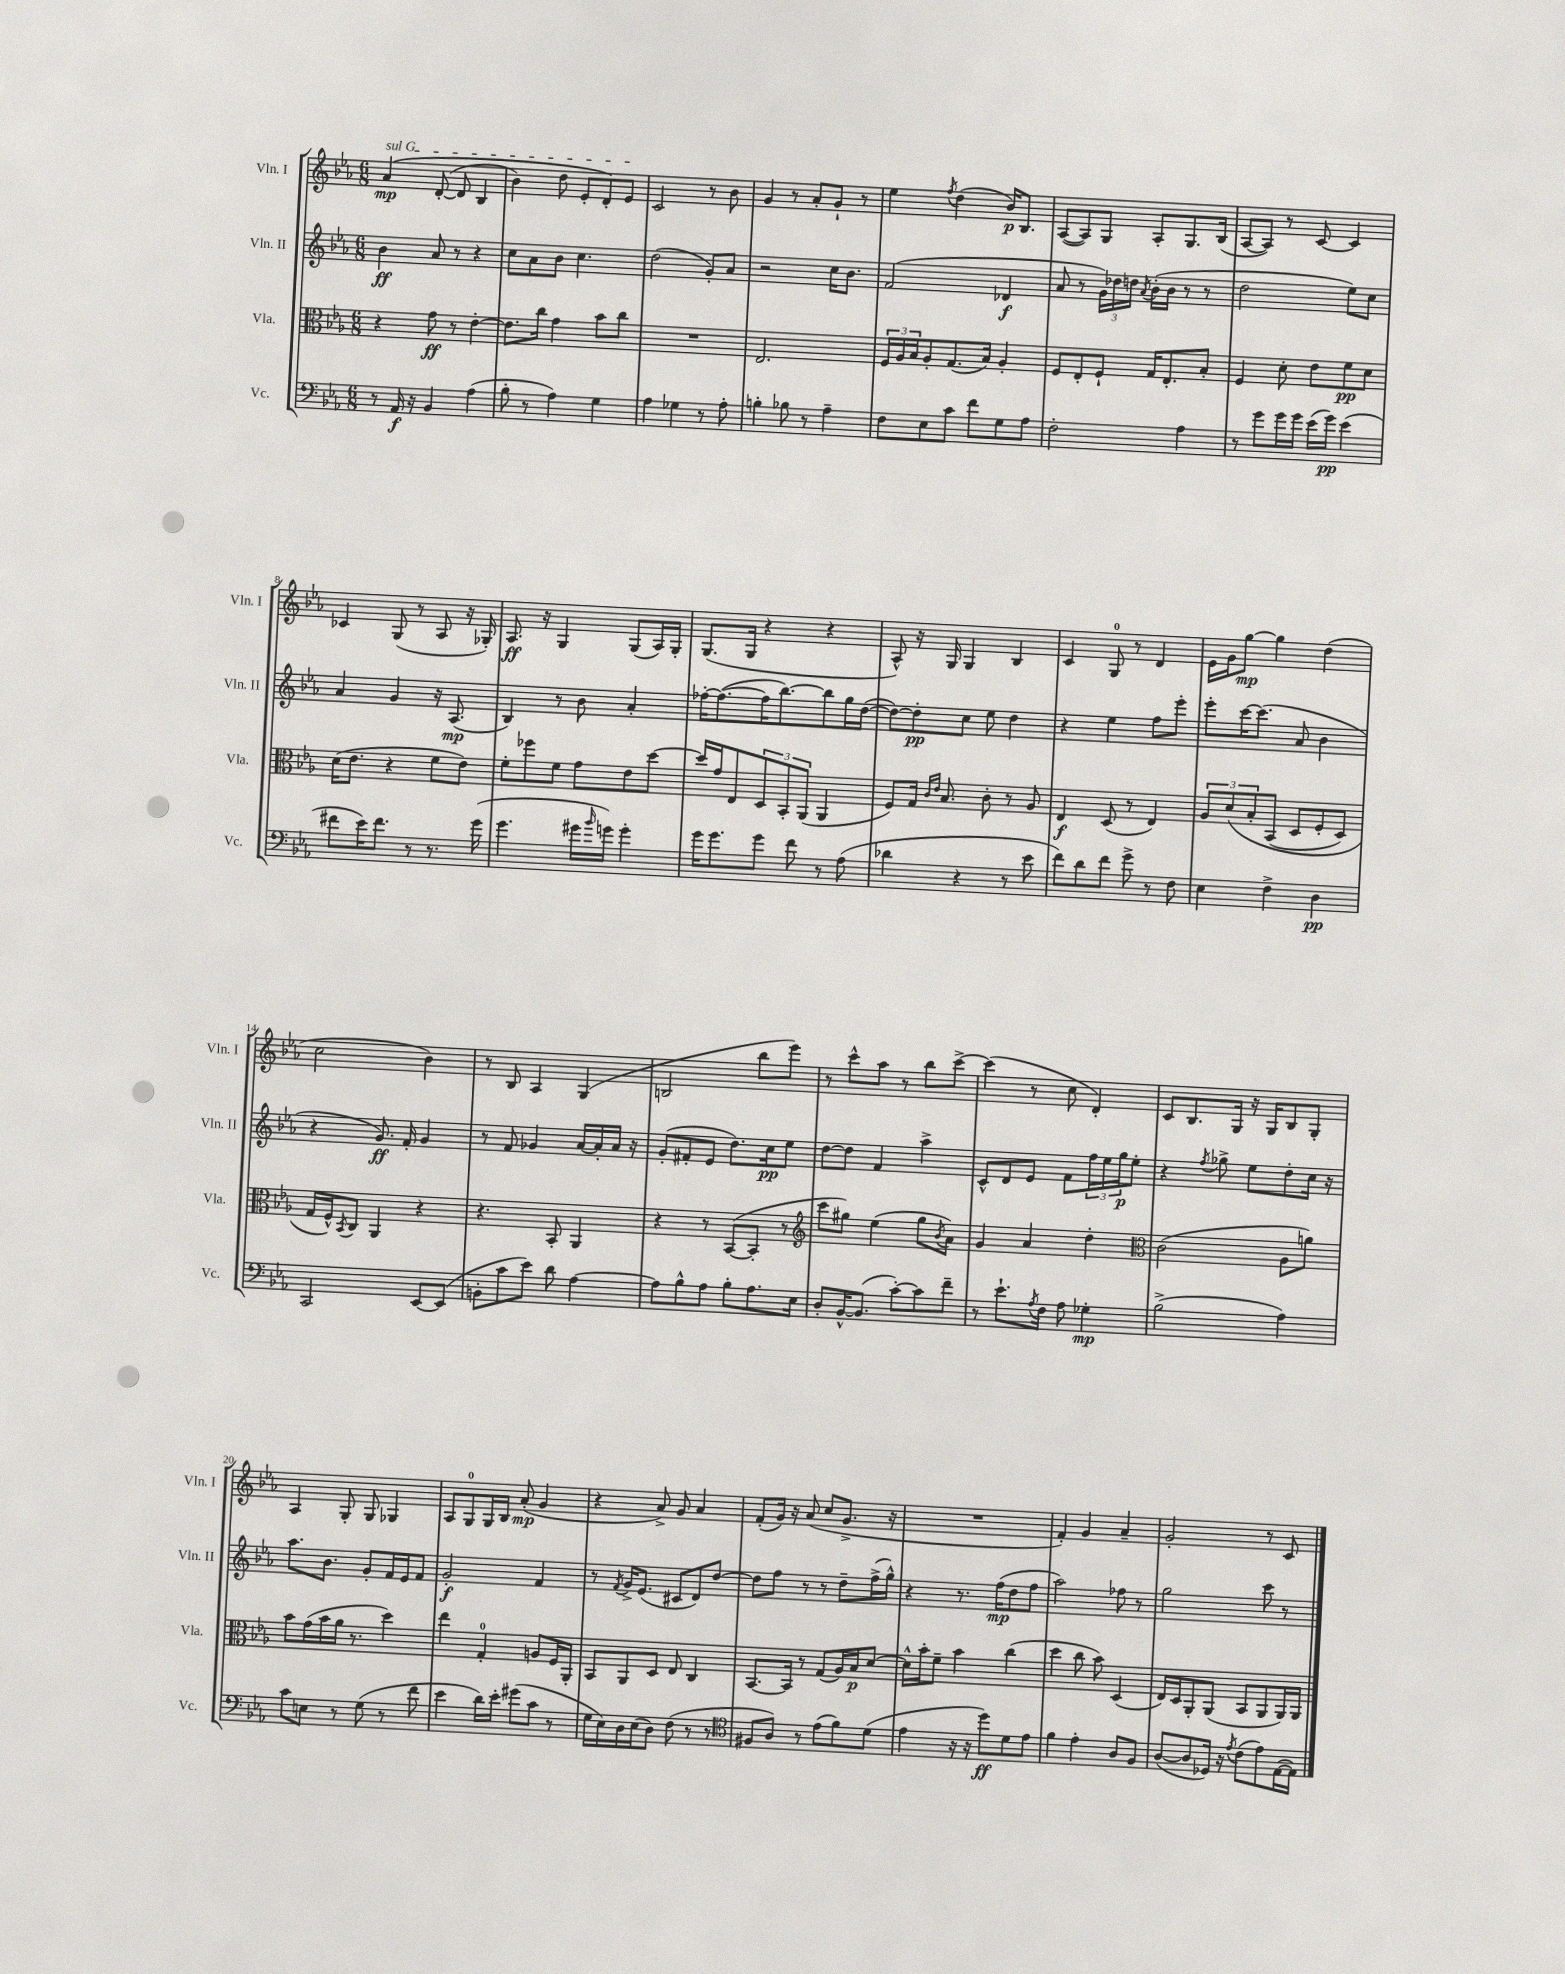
<<
\new StaffGroup <<
\new Staff = "s0" \with { instrumentName = "Vln. I" shortInstrumentName = "Vln. I" } {
    \clef treble \key ees \major \numericTimeSignature \time 6/8
    \once \override TextSpanner.bound-details.left.text = \markup { \italic "sul G" } aes'4\mp\startTextSpan\( d'8~-.( d'8 bes4 |
    bes'4) d''8 ees'8-. d'8-.\) ees'8\stopTextSpan |
    c'2 r8 bes'8 |
    g'4 r8 aes'8-. g'8-! r8 |
    ees''4 \acciaccatura { f''8 } d''4( bes'16\p) bes8. |
    aes8~( aes8) g8 aes8-. g8. bes16( |
    aes8~ aes8) r8 c'8~ c'4 |
    ces'4 g8( r8 aes8 r16 ges16-.) |
    aes8.\ff r16 g4 g8( aes16) g16-. |
    g8.( g16 r4 r4 |
    aes8-^) r16 g16 g4 bes4 |
    c'4 g8-0 r8 d'4 |
    ees'16 g'16 g''8~\mp g''4 d''4( |
    c''2 bes'4) |
    r8 bes8 aes4 g4( |
    b2 bes''8 ees'''8) |
    r8 c'''8-^ aes''8 r8 bes''8 c'''8~-> |
    c'''4( r8 c''8 d'4-.) |
    c'8 bes8. g16 r16 g16 bes8 g8-. |
    aes4 g8-. g8 ges4 |
    aes8 g8-0 g16 bes16 aes'8-.\mp( g'4 |
    r4 aes'8->) g'8 aes'4 |
    f'8-.( g'16) r16 aes'8( c''8 g'8.-> r16 |
    R2. |
    f'4-.) g'4 aes'4-- |
    g'2-. r8 c'8 \bar "|." |
}
\new Staff = "s1" \with { instrumentName = "Vln. II" shortInstrumentName = "Vln. II" } {
    \clef treble \key ees \major \numericTimeSignature \time 6/8
    bes'4\ff aes'8 r8 r4 |
    c''8 aes'8 bes'8 c''4. |
    d''2( g'8-.) aes'8 |
    r2 c''16 bes'8. |
    f'2( des'4\f |
    aes'8 r8 \tuplet 3/2 { g'16) des''16 d''16 } \acciaccatura { aes'8 } bes'16-.( bes'16 r8 r8 |
    d''2 ees''8) c''8 |
    aes'4 g'4 r16 aes8.\mp( |
    bes4) r8 bes'8 aes'4-. |
    fes''16~-. fes''8.~( fes''16 bes''8.~) bes''8 g''16 d''16~( |
    d''8~) d''8-.\pp c''8 ees''8 d''4 |
    r4 ees''4 f''8 ees'''8-. |
    ees'''8-. c'''16~ c'''8.( aes'8 bes'4 |
    r4 g'8.\ff) f'16-. g'4 |
    r8 f'8 ges'4 aes'16~ aes'16-. aes'16 r16 |
    g'8-.( fis'8-. ees'8 d''8.) c''16\pp ees''8 |
    d''8~ d''8 f'4 aes''4-> |
    c'8-^ d'8 ees'8 f'8 \tuplet 3/2 { f''16 ees''16 g''16\p } ees''8-. |
    r4 \acciaccatura { f''8 } ges''8-> ees''8 d''8-. c''16 r16 |
    aes''8. bes'8. g'8-. f'16 ees'16 f'8 |
    g'2-.\f f'4 |
    r8 \acciaccatura { f'8 } g'16-> ees'8.( cis'8 d'8) d''8~ |
    d''8 f''8 r8 r8 d''8-- f''16->( g''16-^) |
    r4 r8. f''16\mp( d''8 f''8 |
    aes''2) fes''8 r8 |
    g''2 c'''8 r8 \bar "|." |
}
\new Staff = "s2" \with { instrumentName = "Vla." shortInstrumentName = "Vla." } {
    \clef alto \key ees \major \numericTimeSignature \time 6/8
    r4 g'8\ff r8 ees'4~-. |
    ees'8. c''16 g'4 bes'8 c''8 |
    R2. |
    ees2. |
    \tuplet 3/2 { f16 aes16 bes16 } aes8-. g8.( bes16) aes4-. |
    f8 ees8-. f8-! g16 ees8.-. bes8-. |
    f4 d'8-. ees'8 f'8\pp d'8 |
    d'16( ees'8. r4 f'8 ees'8) |
    f'8-. fes''8 f'8 g'8 ees'8 d''8~ |
    d''16 g'16 ees8 \tuplet 3/2 { d8 bes,8-. aes,8( } aes,4 |
    f8) g16 \grace { c'16 ees'16 } bes8. c'8-. r8 aes8 |
    ees4\f d8( r8 ees4) |
    \tuplet 3/2 { aes8 d'8\( bes8-. } bes,8( d8 f8-. d8) |
    g16 f16-^\) \acciaccatura { bes,8 } c8 aes,4 r4 |
    r4. bes,8-. aes,4 |
    r4 r8 bes,8~( bes,8-. r8 |
    \clef treble c'''8 gis''8) ees''4( gis''8 \acciaccatura { bes'8 } aes'8) |
    g'4 aes'4 d''4-. |
    \clef alto c'2( aes8 a'8) |
    bes'8 g'16( bes'16 aes'16 r8. d''4) |
    ees''4 g4-0-. a8 f16 aes,16-. |
    bes,8 aes,8 d8 ees8 c4 |
    bes,8.~ bes,16 r8 g8( aes16) bes16\p d'8~ |
    d'16-^ bes'16-. f'8-- bes'4 c''4( |
    d''4 c''8 bes'8) d4( |
    ees16) d16 aes,8-. aes,8( bes,8 aes,8 aes,16) aes,16 \bar "|." |
}
\new Staff = "s3" \with { instrumentName = "Vc." shortInstrumentName = "Vc." } {
    \clef bass \key ees \major \numericTimeSignature \time 6/8
    r8 aes,16\f r16 bes,4 aes4( |
    bes8-. r8 aes4) g4 |
    aes4 ges4 r8 aes8-. |
    b4-. bes8 r8 aes4-- |
    f8 ees8 c'8 f'8 g8 aes8 |
    f2-. aes4 |
    r8 g'8 g'16 g'16 ees'16( g'16\pp) ees'4( |
    fis'8 ees'16) fis'8. r8 r8. g'16( |
    g'4. gis'16 \grace { bes'16 } g'16) g'4-. |
    g'16 g'8. g'8 f'8 r8 aes8( |
    des'4 r4 r8 ees'8 |
    f'8) d'8 f'8 g'8-> r8 f8 |
    ees4 f4-> d4\pp |
    c,2 ees,8~ ees,8( |
    b,8-. c'8 ees'8) d'8 aes4~ |
    aes8 bes8-^ aes8 bes8-. aes8. ees16 |
    d8-. bes,16~-^ bes,8.( c'8~-.) c'8 f'8-- |
    r8 ees'8.-! \acciaccatura { aes8 } f16 aes8 ges4-.\mp |
    bes2->( aes4) |
    c'8 e8 r8 g8( r8 f'8 |
    ees'4 d'16) ees'16-. gis'8( c'8 r8 |
    g16 ees16) d16 ees16( d8) f8( r8 r8 |
    \clef tenor fis8 aes8) r8 ees'8( f'8) d'8( |
    ees'4 r16 r16 d''8\ff) d'8 ees'8 |
    f'4 ees'4-. aes8 f8 |
    aes8~( aes8 des16) r16 \acciaccatura { ees'8 } c'8( ees'8) ees16~( ees16) \bar "|." |
}
>>
>>
